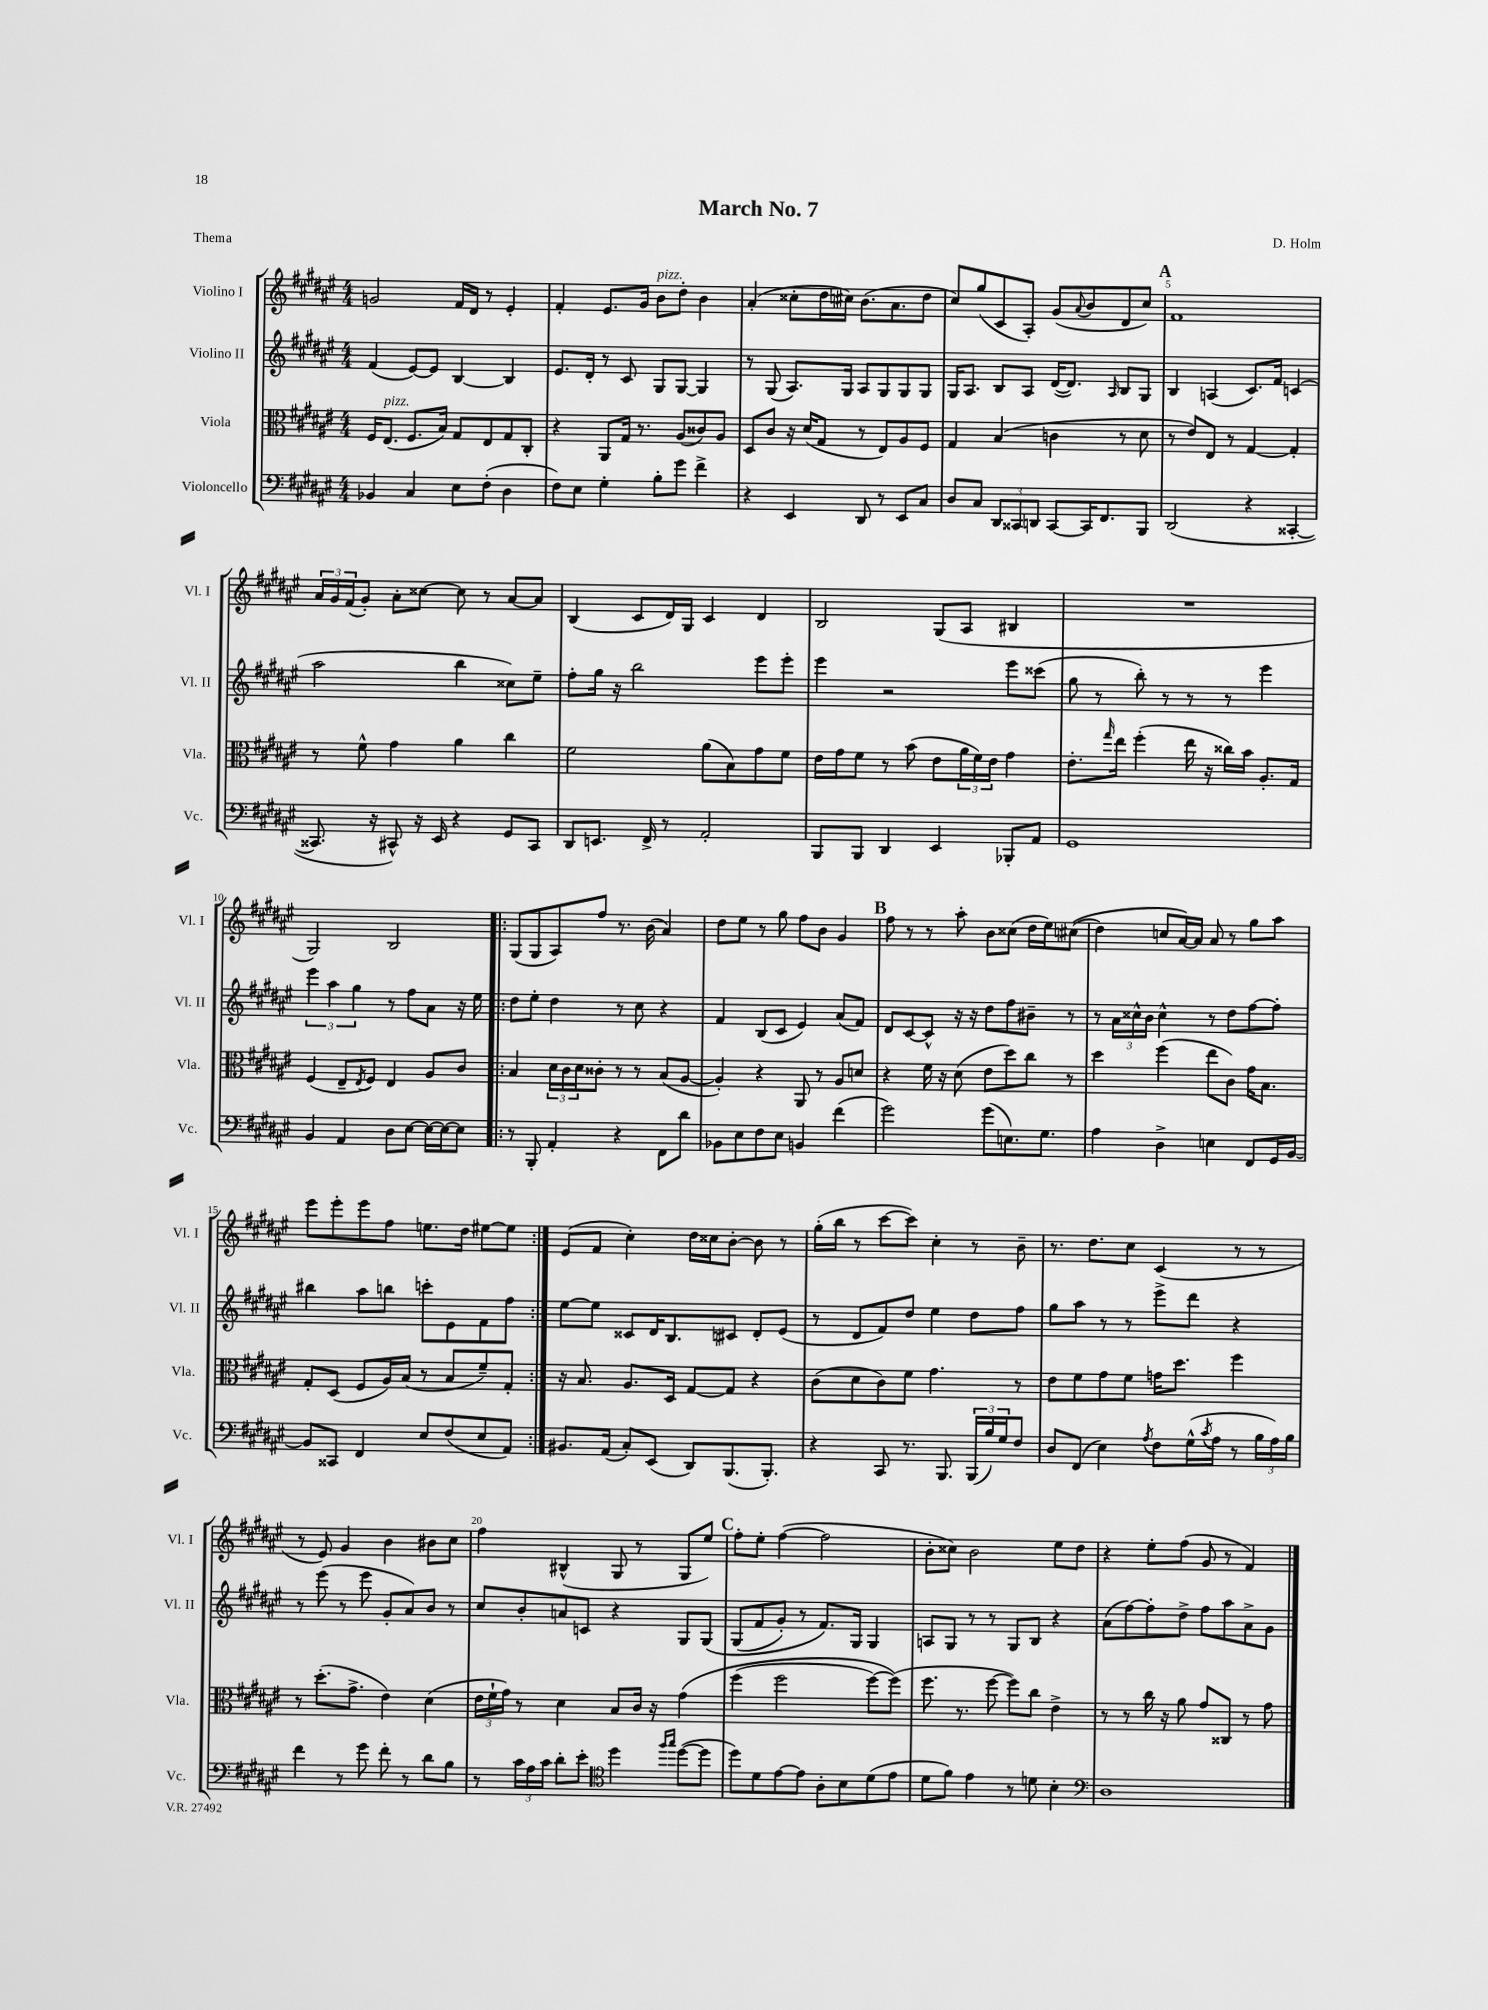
\header { title = "March No. 7" composer = "D. Holm" piece = "Thema" }
<<
\new StaffGroup <<
\new Staff = "s0" \with { instrumentName = "Violino I" shortInstrumentName = "Vl. I" } {
    \clef treble \key fis \major \numericTimeSignature \time 4/4
    g'2 fis'16 dis'16 r8 eis'4-. |
    fis'4-. eis'8. gis'16 b'8^\markup { \italic "pizz." } dis''8-. b'4 |
    ais'4-.( cisis''8-. dis''16 cis''16) b'8.( ais'8. dis''8 |
    cis''8) gis''8( cis'8 ais8-.) gis'8( \appoggiatura { ais'8 } b'8 dis'8 cis''8) |
    \mark \markup { \bold "A" } fis'1 |
    \tuplet 3/2 { ais'16 gis'16 fis'16( } gis'8-.) ais'8-. cisis''8~ cisis''8 r8 ais'8~ ais'8 |
    b4( cis'8 dis'16) gis16 cis'4 dis'4 |
    b2 gis8( ais8 bis4 |
    R1 |
    gis2) b2 |
    \repeat volta 2 { gis8( gis8 ais8) fis''8 r8. b'16( ais'4) |
    dis''8 eis''8 r8 gis''8 fis''8 b'8 gis'4 |
    \mark \markup { \bold "B" } fis''8 r8 r8 ais''8-. b'8 cisis''8( dis''16 eis''16) cis''8(\( |
    dis''4) c''8 ais'16~\) ais'16 ais'8 r8 gis''8 ais''8 |
    eis'''8 eis'''8-. eis'''8 fis''8 e''8. dis''16 eis''8~ eis''8 | }
    eis'8( fis'8 cis''4-.) dis''16 cisis''16 b'8~-. b'8 r8 |
    gis''16-.( b''16 r8 cis'''8~ cis'''8) cis''4-. r8 b'8-- |
    r8. dis''8. cis''8 cis'4( r8 r8 |
    r8 eis'8) gis'4 b'4 bis'8 cis''8 |
    fis''4 bis4-^( gis8 r8 gis8 eis''8) |
    \mark \markup { \bold "C" } fis''8-. eis''8-. fis''4~( fis''2 |
    b'8-. cisis''8) b'2 eis''8 dis''8 |
    r4 eis''8-. fis''8( gis'8 r8 fis'4) \bar "|." |
}
\new Staff = "s1" \with { instrumentName = "Violino II" shortInstrumentName = "Vl. II" } {
    \clef treble \key fis \major \numericTimeSignature \time 4/4
    fis'4( eis'8~) eis'8 b4~ b4 |
    eis'8. dis'16-. r8 cis'8 gis8 gis8~ gis4 |
    r8 gis8( ais8.) gis16 ais8 gis8 gis8 gis8 |
    gis16 ais8. b8 ais8 dis'16~( dis'8.) \grace { ais16 } b8 gis8 |
    \mark \markup { \bold "A" } b4 a4( cis'8.) fis'16 c'4( |
    ais''2 b''4 cisis''8) eis''8-- |
    fis''8-. gis''16 r16 b''2 eis'''8 eis'''8-. |
    eis'''4 r2 eis'''8 cisis'''8( |
    gis''8 r8 b''8-.) r8 r8 r8 eis'''4 |
    \tuplet 3/2 { eis'''4 ais''4 gis''4 } r8 fis''8 ais'8 r16 eis''16 |
    \repeat volta 2 { dis''8 eis''8-. dis''4 r8 cis''8 r4 |
    fis'4 b8( cis'8 eis'4) ais'8( fis'8) |
    \mark \markup { \bold "B" } dis'8 cis'8~ cis'8-^ r16 r16 dis''8 fis''8 bis'8-- r8 |
    r8 \tuplet 3/2 { ais'16 cisis''16-^ b'16 } cisis''4-^ r8 dis''8 fis''8~ fis''8-. |
    bis''4 ais''8 b''8 c'''8-. eis'8 fis'8 fis''8 | }
    eis''8~ eis''8 cisis'8 dis'16 b8. cis'8 dis'8-. eis'8( |
    r8 dis'8 fis'8) dis''8 eis''4 dis''8 fis''8 |
    gis''8 ais''8 r8 r8 eis'''8-> dis'''8 r4 |
    r8 eis'''8( r8 eis'''8 gis'8-. ais'8) b'8 r8 |
    cis''8 b'8-. a'8 c'8 r4 gis8 gis8\( |
    \mark \markup { \bold "C" } gis8( fis'8 gis'8-.) r8 fis'8.\) gis16 gis4 |
    a8 gis8 r8 r8 gis8 b8 r4 |
    ais'8( fis''8~) fis''8-. dis''8-> fis''8 ais''8 ais'8-> gis'8 \bar "|." |
}
\new Staff = "s2" \with { instrumentName = "Viola" shortInstrumentName = "Vla." } {
    \clef alto \key fis \major \numericTimeSignature \time 4/4
    fis16 eis8.^\markup { \italic "pizz." }( fis8. b16) gis8 eis8 gis8 cis8-. |
    r4 ais,8 gis16 r8. ais8( cisis'8) ais8 |
    dis8 cis'8 r16 dis'16( gis8 r8 eis8) ais8 fis8 |
    gis4 b4( c'4 r8 dis'8 |
    \mark \markup { \bold "A" } r8 eis'8) eis8 r8 gis4~ gis4-. |
    r8 fis'8-^ gis'4 ais'4 cis''4 |
    fis'2 ais'8( b8) gis'8 fis'8 |
    eis'16 gis'16 fis'8 r8 b'8( eis'8 \tuplet 3/2 { ais'16 fis'16) eis'16 } gis'4 |
    eis'8.-. \grace { gis''16 } eis''16 fis''4-.( eis''16 r16 cisis''16) b'16 ais8.-. gis16 |
    fis4( eis8-- \acciaccatura { eis8 } fis8) eis4 ais8 cis'8 |
    \repeat volta 2 { b4 \tuplet 3/2 { dis'16 cis'16 dis'16 } cisis'8-. r8 r8 b8( ais8~ |
    ais4-.) r4 ais,8 r8 ais8 d'8 |
    \mark \markup { \bold "B" } r4 fis'16 r16 dis'8( eis'8 dis''8) cis''8 r8 |
    dis''4 fis''4( eis''8 cis'8) gis'16 b8. |
    gis8-. dis8( fis8 ais16) b16( r8 b8 fis'8--) gis8-. | }
    r16 b8. ais8. dis16 gis8~ gis8 r4 |
    cis'8( dis'8 cis'8) fis'8 gis'4. r8 |
    eis'8 fis'8 gis'8 fis'8 g'16 dis''8. fis''4 |
    r8 dis''8.-.( gis'8.-> eis'4) dis'4( |
    \tuplet 3/2 { eis'16 fis'16-! gis'16) } r8 dis'4 b8 cis'16 r16 gis'4\( |
    \mark \markup { \bold "C" } fis''4( fis''2 fis''8~) fis''8(\) |
    fis''8. r8. fis''8~ fis''8) cis''8 eis'4-> |
    r8 r8 cis''16 r16 ais'8 gis'8 cisis8 r8 gis'8 \bar "|." |
}
\new Staff = "s3" \with { instrumentName = "Violoncello" shortInstrumentName = "Vc." } {
    \clef bass \key fis \major \numericTimeSignature \time 4/4
    bes,4 cis4 eis8 fis8-.( dis4 |
    fis8) eis8 gis4-. b8-. gis'8 fis'4-> |
    r4 eis,4 dis,8 r8 eis,8 cis8 |
    dis8 cis8 \tuplet 3/2 { dis,8 cisis,8 d,8 } cisis,8~ cisis,16 fis,8. b,,8 |
    \mark \markup { \bold "A" } dis,2( r4 cisis,4~-. |
    cisis,8. r16 cis,8-^) r16 eis,16 r4 gis,8 cis,8 |
    dis,8 e,8. fis,16-> r8 ais,2-. |
    b,,8 b,,8 dis,4 eis,4 bes,,8-. ais,8 |
    gis,1 |
    b,4 ais,4 dis8 eis8~ eis16~ eis16~ eis8 |
    \repeat volta 2 { r8 b,,8-. ais,4-. r4 fis,8 dis'8 |
    bes,8 eis8 fis8 eis8 b,4 fis'4( |
    \mark \markup { \bold "B" } gis'2) gis'8( e8.) gis8. |
    ais4 dis4-> e4 fis,8 gis,16 b,16~ |
    b,8 cisis,8 fis,4 eis8 fis8( eis8 ais,8) | }
    bis,8. ais,16( cis8-.) eis,8( dis,8) b,,8.( b,,8.-.) |
    r4 cis,8 r8. b,,8. \tuplet 3/2 { b,,16( b16) gis16 } fis8 |
    dis8 fis,8( eis4) \acciaccatura { ais8 } fis8 gis16-^( \acciaccatura { cis'8 } ais16 r8 \tuplet 3/2 { b16 ais16) b16 } |
    fis'4 r8 gis'8 fis'8-. r8 dis'8 b8 |
    r8 \tuplet 3/2 { cis'16 ais16 cis'16 } dis'8-. eis'8-. \clef tenor dis''4 \grace { fis''16 gis''16 } dis''8~( dis''8 |
    \mark \markup { \bold "C" } dis''8) dis'8 eis'8~ eis'8 ais8-. b8 dis'8( eis'8 |
    dis'8 fis'8) eis'4 r8 d'8 b4-. |
    \clef bass dis1 \bar "|." |
}
>>
>>
\layout { \context { \Score \override BarNumber.break-visibility = ##(#f #t #t) barNumberVisibility = #(every-nth-bar-number-visible 5) } }
